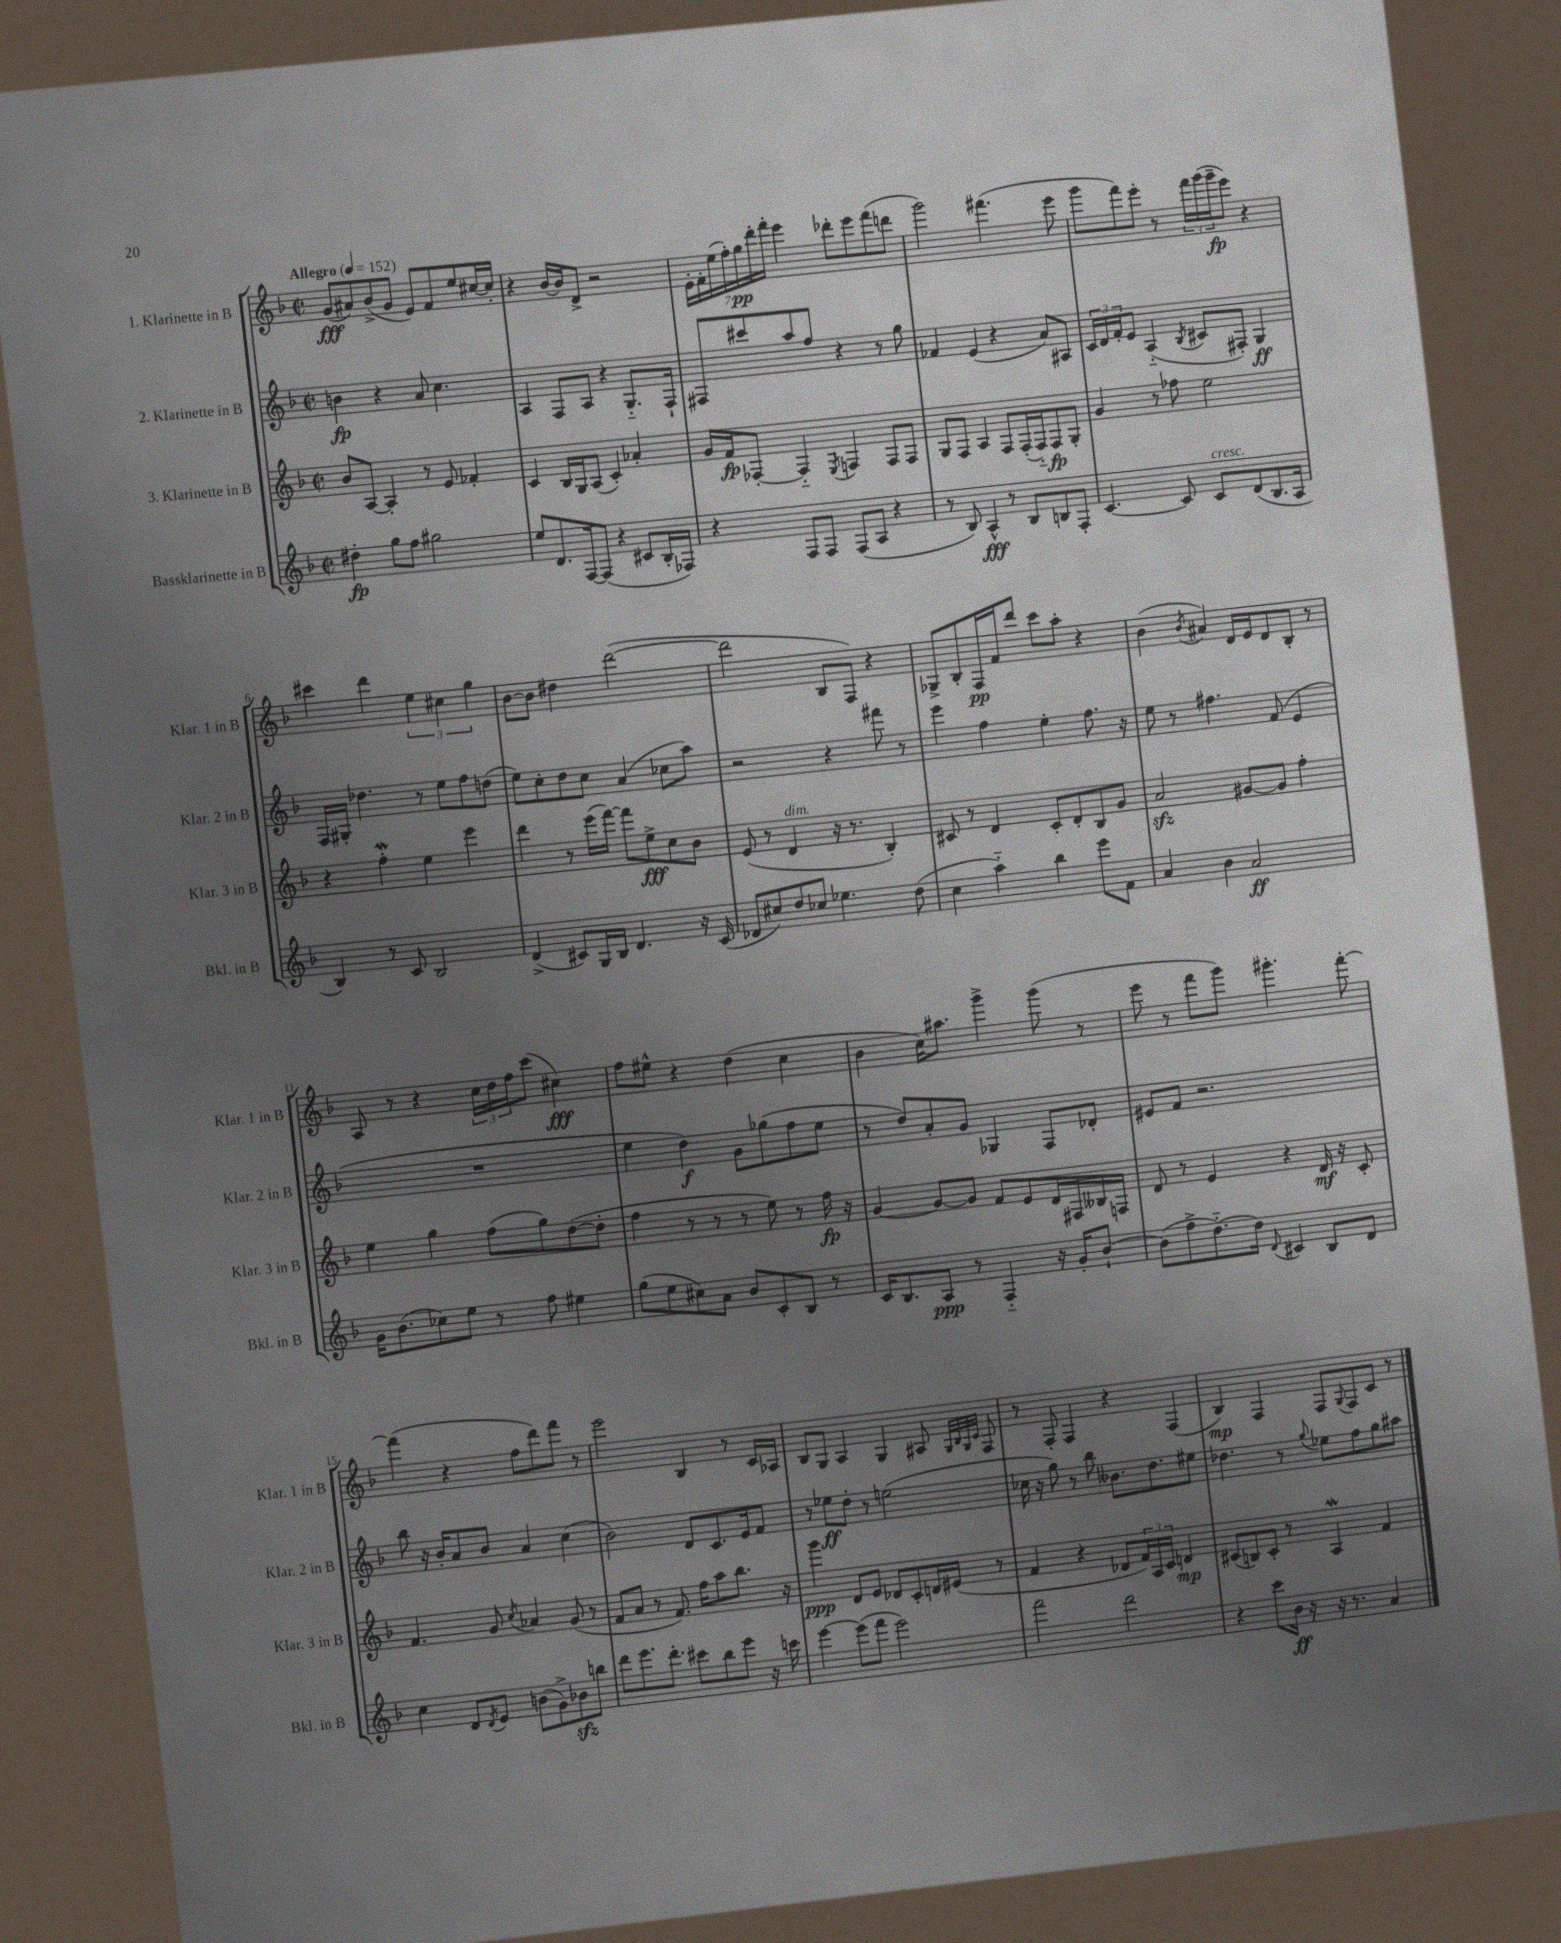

**kern	**kern	**kern	**kern
*staff4	*staff3	*staff2	*staff1
*clefG2	*clefG2	*clefG2	*clefG2
*k[b-]	*k[b-]	*k[b-]	*k[b-]
*M2/2	*M2/2	*M2/2	*M2/2
*met(c|)	*met(c|)	*met(c|)	*met(c|)
*MM152	*MM152	*MM152	*MM152
4dd#'	8b-	4b	(8g
.	[8A	.	8a#)
8gg	4A']	4r	(8b-^
8ff	.	.	8g
2gg#	8r	8a	8e)
.	8e	4.cc	8f
.	4f-'	.	8ee
.	.	.	[16cc#
.	.	.	16cc#']
=	=	=	=
8ee	4c	4A	4r
8.d	.	.	.
.	16B-	8F	[16b-
[16F	16G	.	16b-]
(8F]	(8A	8A	8d^
4r	4c')	4r	2r
8c#	4a-'	8.G'~	.
16B-'	.	.	.
16F-)	.	16F`	.
=	=	=	=
4r	16g	8F#	28e'
.	.	.	28f'
.	16f	.	.
.	.	.	(28ee
.	.	.	28ff')
.	[8F-'	8ccc#	.
.	.	.	28gg
.	.	.	28ddd'
.	.	.	28fff'
8F	4F-'~]	8aa	4eee
8F	.	8ff	.
.	8qE	.	.
(8F	4F	4r	8ddd-'
8A	.	.	8eee
4r	8F	8r	(8fff
.	8F	8gg	8ddd
=	=	=	=
8r	8G	4f-	2ggg)
8B-)	8F	.	.
4A^^	4A	(4e	.
8r	8F	4r	(4.fff#
8B-	(16F'	.	.
.	16F'~)	.	.
8B	8F	8a)	.
8F'	8G'	8A#	8eee
=	=	=	=
[4.c	4g	24c	8ggg
.	.	24d	.
.	.	24f'	.
.	.	8e	8fff)
.	8r	(4A'~	8eee'
8c]	8ff-	.	8r
.	.	8qB-	.
8c	2ee	8c#	24fff
.	.	.	(24ggg
.	.	.	24ggg~
(8d	.	8F#')	8eee)
8.B-	.	4G	4r
16A	.	.	.
=	=	=	=
4B-)	4r	16F	4ccc#
.	.	16G#'	.
.	.	4.dd-	.
8r	4ff'	.	4ddd
8c	.	.	.
2B-	4ee	8r	6ee
.	.	8ee	.
.	.	.	6cc#
.	4eee	8ff	.
.	.	.	6gg
.	.	(8dd	.
=	=	=	=
(4d^	4ddd	8ee)	[8b-
.	.	8cc'	8b-]
8c#)	8r	8dd	4dd#
16G	(16eee	8cc	.
16B-	[16fff)	.	.
4.d	8fff]	(4a	([2ddd
.	8ee^	.	.
.	8cc	8cc-	.
16r	8b-	8aa)	.
(16c#	.	.	.
=	=	=	=
8d-	(8e	2r	2ddd]
8cc#)	8r	.	.
8dd	4d	.	.
8cc-	.	.	.
4.ee-	16r	4r	8B-
.	8.r	.	.
.	.	.	8F)
.	4B-')	8fff#	4r
(8dd	.	8r	.
=	=	=	=
4cc	8c#	4eee	8G-^
.	8r	.	8B-'
4aa'~)	4d	4ff	16F
.	.	.	16f
.	.	.	8ddd
4bb-	8c#'	4ee'	8ccc
.	8d'	.	8aa'
8eee	8B-	8.ff	4r
8f	8g	.	.
.	.	16r	.
=	=	=	=
4a	2a	8ee	(4b-
.	.	8r	.
.	.	.	8qb-
4b-	.	4.ff#	4a#)
2a	[8g#	.	16d
.	.	.	16e
.	8g#]	(8f	8d
.	4ff'	4e	8B-'
.	.	.	8r
=	=	=	=
16g	4ee	1r	8A
(8.b-	.	.	.
.	.	.	8r
8cc-)	4gg	.	4r
8ee	.	.	.
8r	(8ff	.	24cc
.	.	.	24dd
.	.	.	24ff
8ff	8gg)	.	(8ccc
4ee#	([8dd	.	4cc#)
.	8dd']	.	.
=	=	=	=
(8gg	4ff	4ee	8ff
8ee	.	.	8ee#^^
8cc#)	8r	4dd)	4r
8a	8r	.	.
8b-	8r	8g	(4dd
8c'	8ee)	(8gg-	.
8B-	8r	8ff	4cc
8r	16ff	8ee	.
.	16r	.	.
=	=	=	=
16c	[4g	8r	4b-
8.B-	.	.	.
.	.	8dd)	.
8A	8g_	8a'	16cc)
.	.	.	8.aa#
8r	8g]	8g	.
4F'~	8f	4G-	4ggg^
.	8e	.	.
16r	16d	8F	(8ggg
16g'	16F#	.	.
[8b-`	16B--	8d-'	8r
.	16F	.	.
=	=	=	=
(8b-]	8d	8e#	8eee
8ff^	8r	8f	8r
[8.dd'~)	4e	2.r	8fff
.	.	.	8ggg)
16dd]	.	.	.
8qqd	.	.	.
4c#	4r	.	4.ggg#'
8B-	16d	.	.
.	16r	.	.
8d	8c'	.	[8fff'
=	=	=	=
4cc	4.f	8bb-	(4fff]
.	.	16r	.
.	.	16b-'	.
8d	.	8a	4r
8qd	.	.	.
8e	8g	8b-	.
.	8qcc	.	.
(8b	4a-	4a	8ff
8g^)	.	.	8ddd)
8b-	(8g	(4cc	8fff
8bb	8r	.	8r
=	=	=	=
8ddd	8f	2b-)	2eee
8.eee	8a	.	.
.	8r	.	.
8.ddd'	.	.	.
.	8.f)	.	.
8ccc#	.	8d	4B-
.	16ff	.	.
8bb-	8aa	8.c	.
8eee	8.bb-	.	8r
.	.	16e	.
16r	.	8f	16c
16ccc	16r	.	16A-
=	=	=	=
[4eee	4ggg	8r	8B-
.	.	8ee-	8G
(8eee]	8d	8dd'	4A
8fff	8e	8r	.
2eee)	8d-	(2ee	4G
.	8c'	.	.
.	16d	.	8A#
.	(16e#	.	.
.	.	.	32qqG
.	.	.	32qqB-
.	.	.	32qqG
.	.	.	32qqc
.	8r	.	8F
=	=	=	=
2fff	4f	16cc-	8r
.	.	16r	.
.	.	8gg)	8F'
.	4r	8r	4F
.	.	8bb-	.
2ddd	8d-	8.b--	4r
.	24f)	.	.
.	24A	.	.
.	.	8.dd	.
.	24c	.	.
.	4d	.	(4F
.	.	8ee#	.
=	=	=	=
4r	(8c#	4.dd-	4B-)
.	8B)	.	.
8ccc	8c#'	.	4F
16b-	8r	8r	.
16r	.	.	.
.	.	8qqgg	.
16r	4A	8ee-	8F
8.r	.	.	.
.	.	.	8qqG
.	.	8ff	8F
4a	4f	8gg	8c
.	.	8aa#	8r
==	==	==	==
*-	*-	*-	*-
